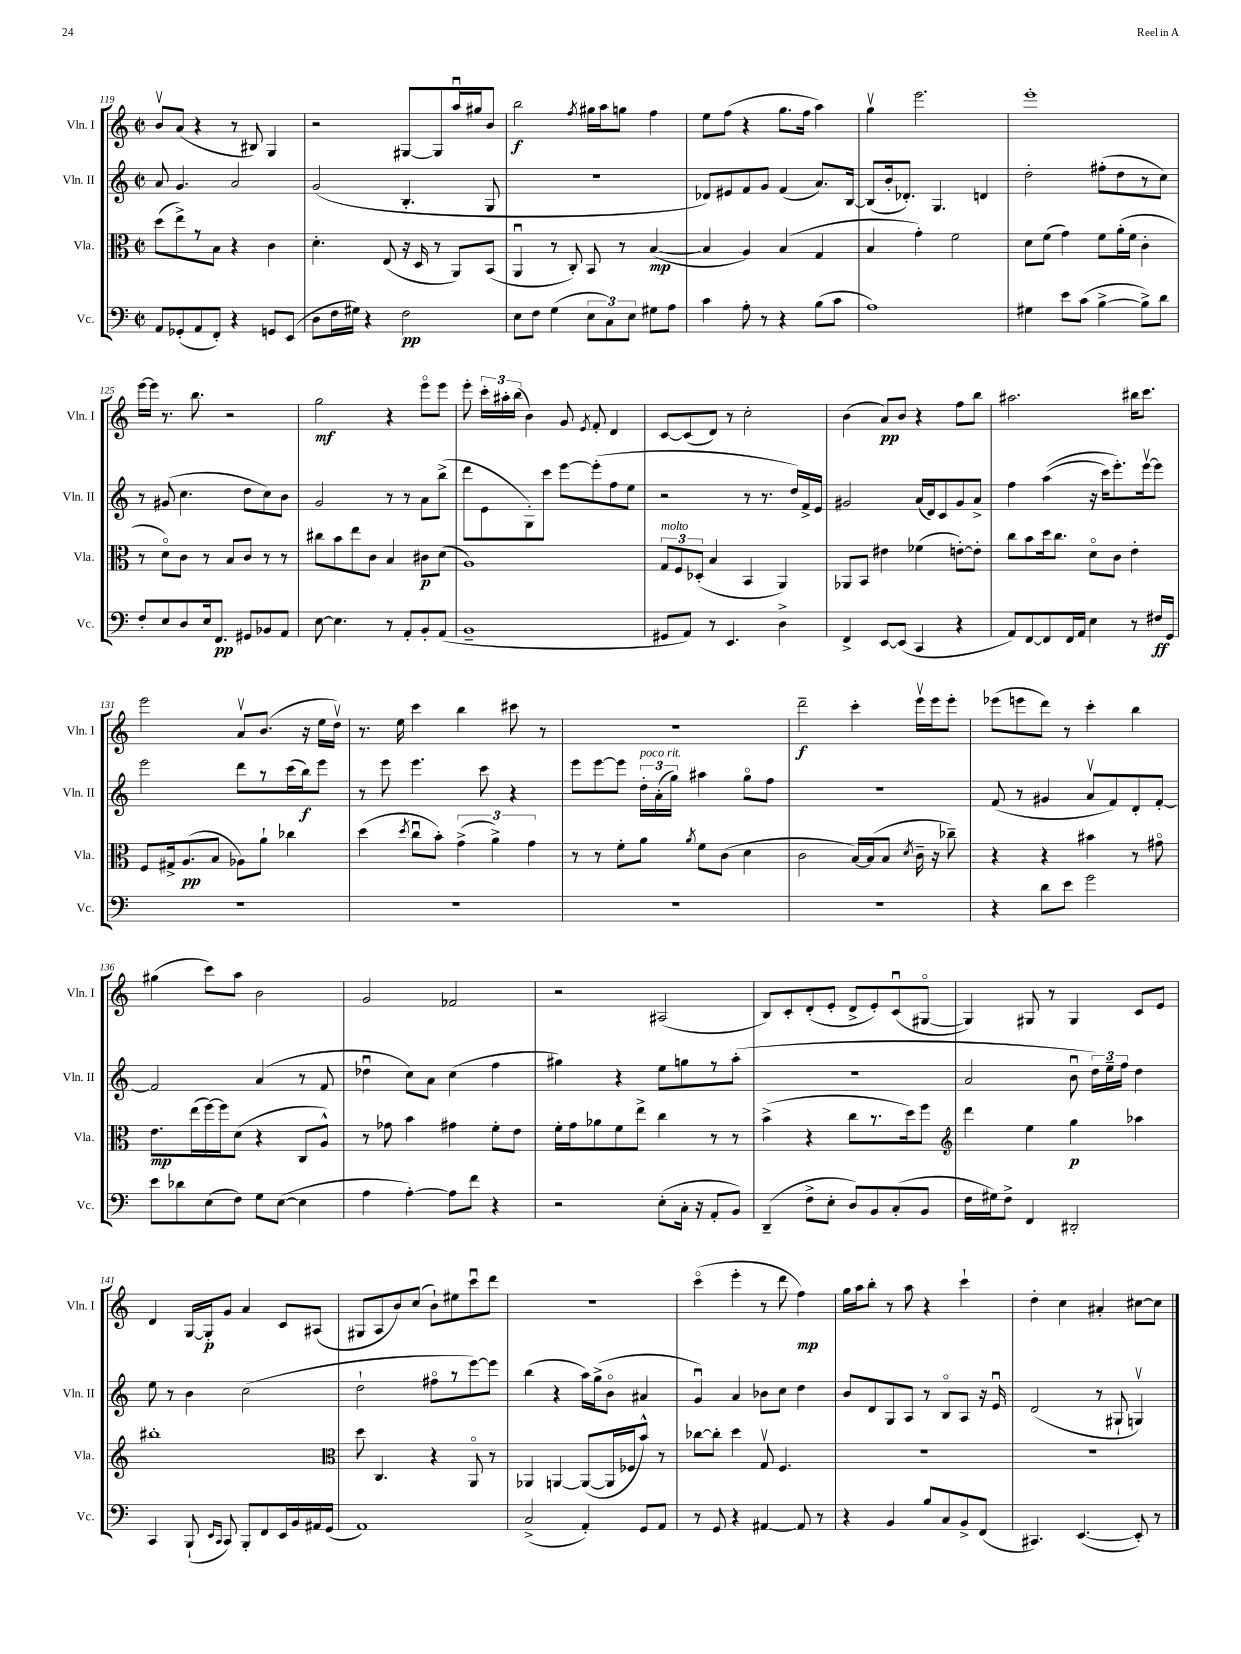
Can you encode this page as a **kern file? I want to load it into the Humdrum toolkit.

**kern	**kern	**kern	**kern
*staff4	*staff3	*staff2	*staff1
*clefF4	*clefC3	*clefG2	*clefG2
*k[]	*k[]	*k[]	*k[]
*M2/2	*M2/2	*M2/2	*M2/2
*met(c|)	*met(c|)	*met(c|)	*met(c|)
8AA	(8dd	8a	8bv
(8GG-'	8ee^)	4.g	(8a
8AA	8r	.	4r
8FF')	8B	.	.
4r	4r	2a	8r
.	.	.	8B#)
8GG	4c	.	4G
(8EE	.	.	.
=	=	=	=
8D	4.d'	(2g	2r
16F	.	.	.
16G#)	.	.	.
4r	.	.	.
.	(8E	.	.
2F	16r	4.B'	[8G#
.	16D	.	.
.	8r	.	8G#]
.	8AA)	.	16aau
.	.	.	16gg#
.	(8BB	8G	8b
=	=	=	=
8E	4AAu	1r	2bb
8F	.	.	.
(4G	8r	.	.
.	8C')	.	.
.	.	.	8qff
12E	8BB	.	16gg#
.	.	.	16aa
12C)	.	.	.
.	8r	.	8gg
12E	.	.	.
8G#	([4B	.	4ff
8A	.	.	.
=	=	=	=
4c	4B]	8d-)	8ee
.	.	8e#	(8ff
8A'	4A)	8f	4r
8r	.	8g	.
4r	(4B	(4f	8.gg
.	.	.	16ff
(8B	4G	8.a)	4aa)
8c	.	.	.
.	.	[16B	.
=	=	=	=
1A)	4B	(8B]	4ggv
.	.	16b'	.
.	.	8.d-')	.
.	4g')	.	2.eee
.	.	4.G	.
.	2f	.	.
.	.	4d	.
=	=	=	=
4G#	8d	2dd'	1eee'
.	(8f	.	.
8e	4g)	.	.
(8c	.	.	.
[4B^	8f	(8ff#'	.
.	(16a'	8dd	.
.	16f	.	.
8B^])	4c'	8r	.
8d	.	8cc)	.
=	=	=	=
8F'	8r	8r	[16eee
.	.	.	16eee]
8E	8do)	(8g#	8.r
8D	8c	4.cc	.
.	.	.	8.bb
16E	8r	.	.
8.FF	.	.	.
.	8B	.	2r
8GG#	8c	8dd	.
8BB-	8r	8cc)	.
8AA	8r	8b	.
=	=	=	=
[8E	8cc#	2g	2gg
4.E]	8b	.	.
.	8ee	.	.
.	8c	.	.
8r	4B	8r	4r
8AA'	.	8r	.
8BB'	8c#	8a	8eeeo
(8AA	(8d	(8bb^	8eee
=	=	=	=
1BB~	1A)	8ddd	8eee'
.	.	8e	24ccc'
.	.	.	24aa#'
.	.	.	(24bb
.	.	8G')	4b)
.	.	8ccc	.
.	.	[8eee	8g
.	.	.	8qe
.	.	(8eee']	8f'
.	.	8ff	4d
.	.	8ee	.
=	=	=	=
8GG#	12G	2r	[8c
.	12F	.	.
8AA)	.	.	(8c]
.	(12D-'	.	.
8r	4B	.	8d)
4.EE	.	.	8r
.	4BB	8r	2cc'
.	.	8.r	.
4D^	4AA)	.	.
.	.	16dd)	.
.	.	16f^	.
.	.	16e	.
=	=	=	=
4FF^	8AA-	2g#	(4b
.	8BB	.	.
[8EE	4e#	.	8a)
(8EE]	.	.	8b
4CC	(4f-	(16a	4r
.	.	16d)	.
.	.	8c	.
4r	[8e')	8g#	8ff
.	8e']	8a^	8bb
=	=	=	=
8AA)	8cc	4ff	2.aa#
[8FF	8b	.	.
8FF]	16dd	&((4aa	.
.	8.cc	.	.
16FF	.	.	.
16AA	.	.	.
4E	8do	16r	.
.	.	16ccc)	.
.	8c	8.eee'&)	.
8r	4e'	.	16bb#
.	.	[16eeev	8.ccc
16F#	.	8eee]	.
16GG	.	.	.
=	=	=	=
1r	8F	2eee	2eee
.	16G#^	.	.
.	(8.A	.	.
.	8B	.	.
.	8A-)	8ddd	8av
.	8a`	8r	(8.b
.	4cc-	(16ccc	.
.	.	16bb)	16r
.	.	8eee	16ee
.	.	.	16ddv)
=	=	=	=
1r	(4dd	8r	8.r
.	.	8eee	.
.	.	.	16ee
.	8qdd	.	.
.	8ccu	4.eee	4ccc
.	8b')	.	.
.	(6g^	.	4bb
.	.	8ccc	.
.	6a^)	.	.
.	.	4r	8ccc#
.	6g	.	.
.	.	.	8r
=	=	=	=
1r	8r	8eee	1r
.	8r	[8eee	.
.	8f'	8eee]	.
.	8a	24dd'	.
.	.	(24a'	.
.	.	24gg)	.
.	8qa	.	.
.	8f	4aa#	.
.	(8c	.	.
.	4d	8ggo	.
.	.	8ff	.
=	=	=	=
1r	2c	1r	2ddd~
.	[16B)	.	4ccc'
.	(16B]	.	.
.	8B	.	.
.	8qd	.	.
.	16c~	.	16eeev
.	16r	.	16eee
.	8cc-~)	.	8eee'
=	=	=	=
4r	4r	(8f	(8eee-
.	.	8r	8eee
8d	4r	4g#	8ddd)
8e	.	.	8r
2g	4b#	8av	4ccc'
.	.	8f)	.
.	8r	8d'	4bb
.	8g#o	[8f'	.
=	=	=	=
8e	8.e	2f]	(4gg#
8d-	.	.	.
.	(16ee	.	.
(8E	[16ff)	.	8ccc)
.	16ff]	.	.
8F)	(8d	.	8aa
8G	4r	(4a	2b
([8E	.	.	.
4E]	8C	8r	.
.	8A^^)	8f	.
=	=	=	=
4A	8r	4dd-u	2g
.	8g-	.	.
[4A')	4b	8cc)	.
.	.	8a	.
8A]	4g#	(4cc	2f-
8f	.	.	.
4r	8f'	4ff	.
.	8e	.	.
=	=	=	=
2r	16f'	4gg#)	2r
.	16g	.	.
.	8a-	.	.
.	8f	4r	.
.	8ee^	.	.
(8E'	4cc	8ee	(2A#
16C'	.	8gg	.
16r	.	.	.
8AA'	8r	8r	.
8BB)	8r	(8aa'	.
=	=	=	=
(4DD~	(4b^	1r	8B)
.	.	.	8c'
8F^	4r	.	(8d'
8E'	.	.	8e'
8D)	8cc	.	8d^
8BB	8.r	.	8e')
(8C'	.	.	(8cu
.	16dd)	.	.
8BB	8ff	.	[8G#o
=	=	=	=
*	*clefG2	*	*
16F	4ddd	2a	4G#])
16G#)	.	.	.
8F^	.	.	.
4FF	4ee	.	8G#
.	.	.	8r
2DD#'	4gg	8bu	4G#
.	.	24dd)	.
.	.	24ee~	.
.	.	24ff	.
.	4aa-	4dd	8c
.	.	.	8e
=	=	=	=
4CC	1bb#'	8ee	4d
.	.	8r	.
(8BBB`	.	4b	[16G
.	.	.	16G']
16qqEE	.	.	.
16qqCC	.	.	.
8CC)	.	.	8g
8BBB'	.	(2cc	4a
8FF	.	.	.
16EE	.	.	8c
16BB	.	.	.
16AA#	.	.	(8A#
(16GG	.	.	.
=	=	=	=
*	*clefC3	*	*
1AA)	8dd	2dd`	8G#
.	4.C	.	8A
.	.	.	8b)
.	.	.	(8cc
.	4r	8ff#o	8b`)
.	.	8r	8ee#
.	8AAo	[8eee)	8cccu
.	8r	8eee]	8ddd
=	=	=	=
(2C^	4AA-	(4bb	1r
.	[4AA	4r	.
4AA')	(8AA_	16aa)	.
.	.	(16gg^	.
.	16AA]	8bo	.
.	16F-	.	.
8GG	8b^^)	4a#	.
8AA	8r	.	.
=	=	=	=
8r	[8cc-	4gu)	(4ccco
8GG	8cc-']	.	.
4r	4dd	4a	4eee'
[4AA#	8Gv	8b-	8r
.	4.F	8cc	8ddd
8AA#]	.	4dd	4ff)
8r	.	.	.
=	=	=	=
4r	1r	8b	16gg
.	.	.	16aa
.	.	8d	8bb'
4BB	.	8G	8r
.	.	8A	8aa
8B	.	8r	4r
8C	.	8Bo	.
8BB^	.	8A	4ccc`
(8FF	.	16r	.
.	.	16eu	.
=	=	=	=
4.CC#)	1r	(2d	4dd'
.	.	.	4cc
([4.EE	.	.	.
.	.	8r	4a#'
.	.	8G#`	.
8EE'])	.	4Gv)	[8cc#
8r	.	.	8cc#]
==	==	==	==
*-	*-	*-	*-
